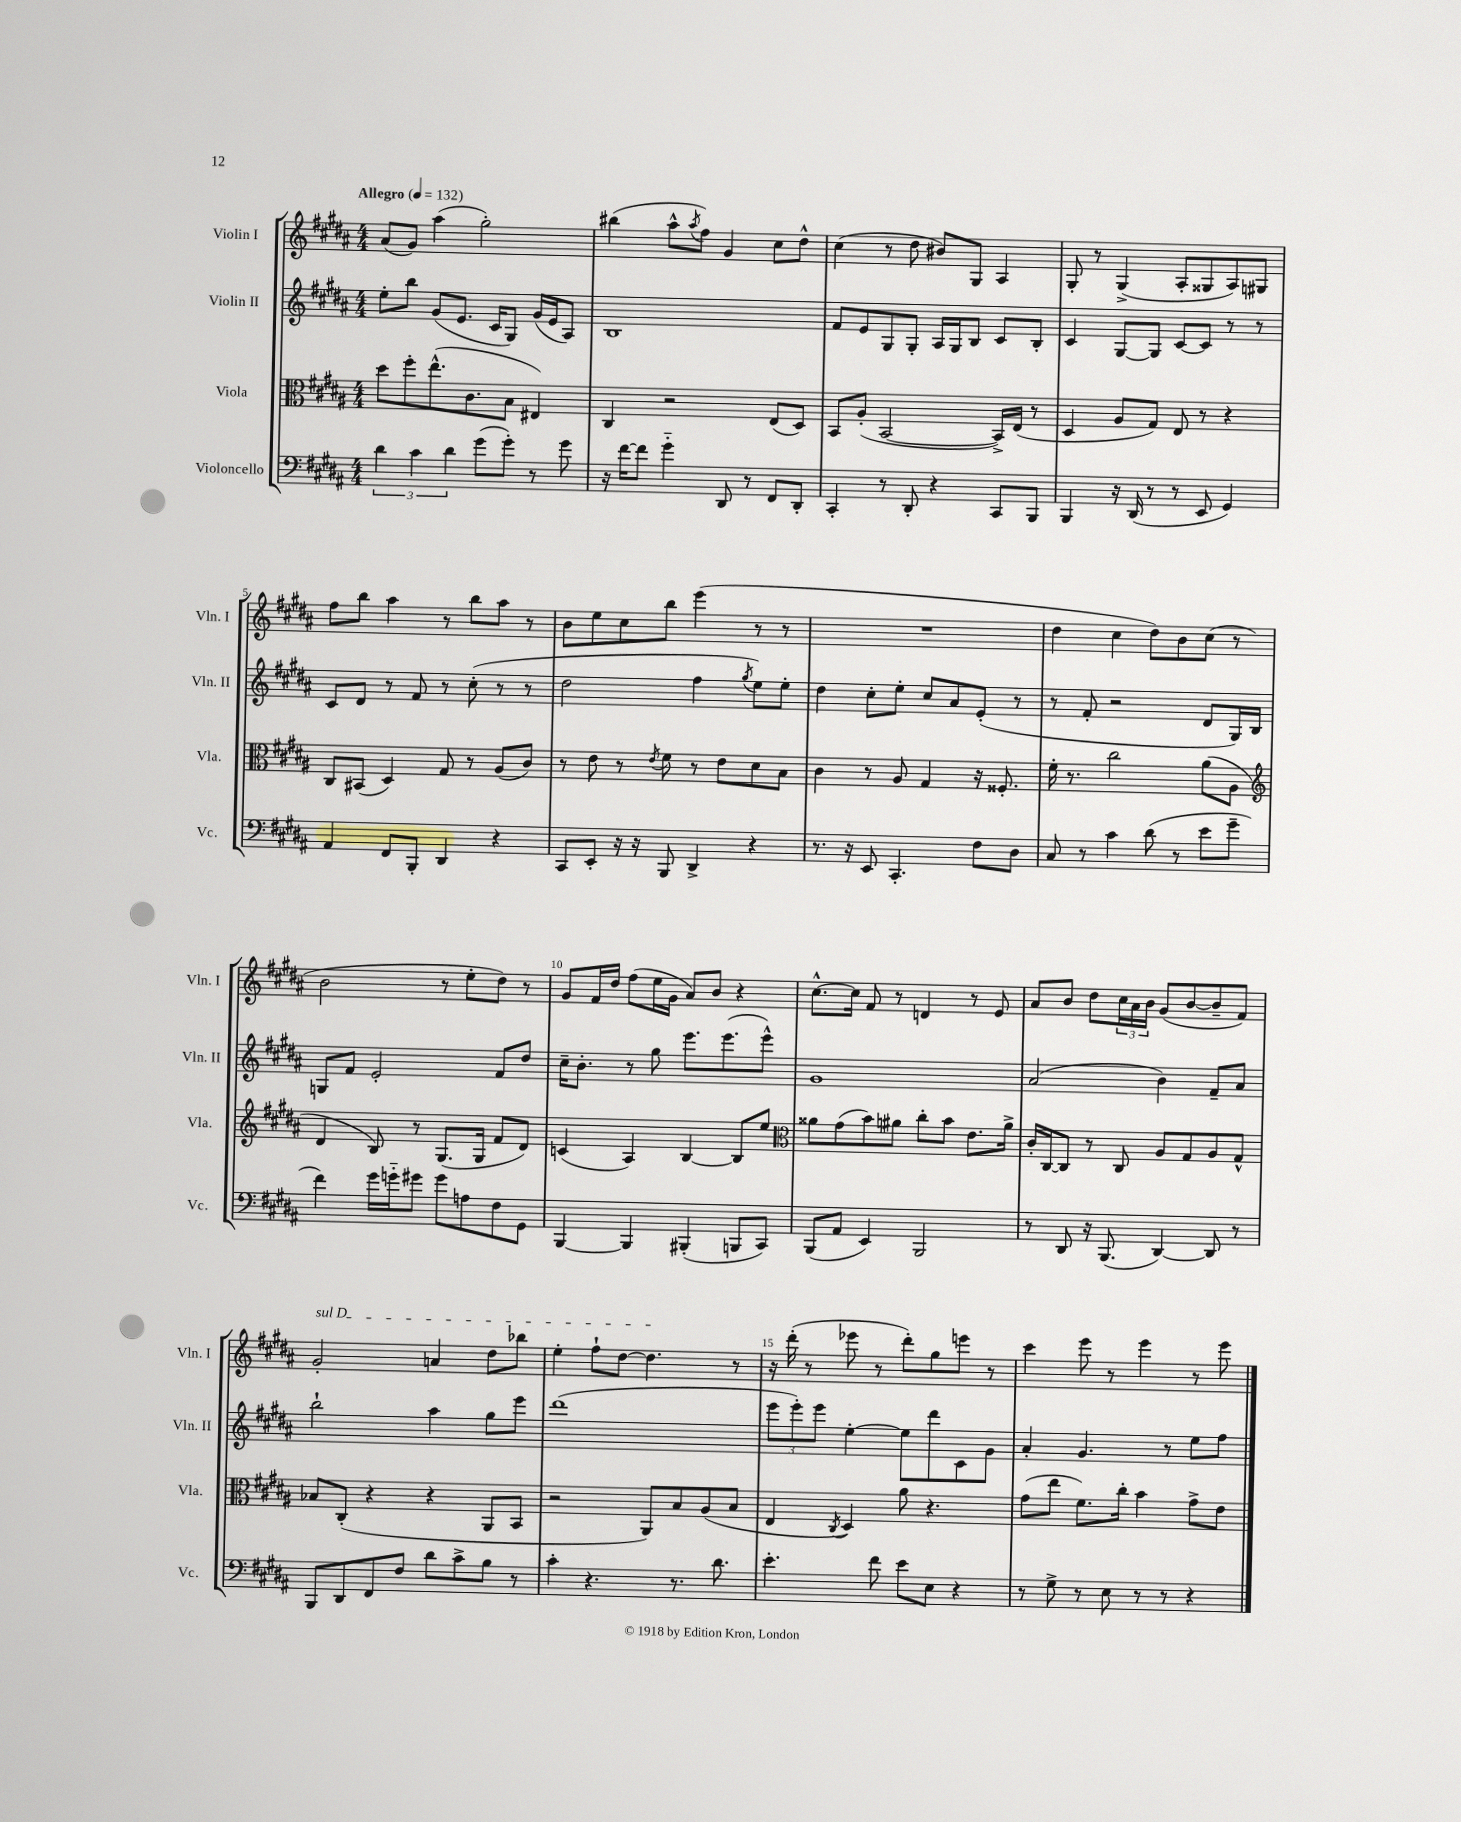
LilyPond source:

<<
\new StaffGroup <<
\new Staff = "s0" \with { instrumentName = "Violin I" shortInstrumentName = "Vln. I" } {
    \clef treble \key b \major \numericTimeSignature \time 4/4 \tempo "Allegro" 4 = 132
    ais'8( gis'8) ais''4( gis''2-.) |
    bis''4( ais''8-^ \acciaccatura { ais''8 } fis''8) gis'4 cis''8 dis''8-^ |
    cis''4( r8 dis''8 bis'8) gis8 ais4 |
    gis8-. r8 gis4->( ais8-. gisis8 ais8) gis8 |
    fis''8 b''8 ais''4 r8 b''8 ais''8 r8 |
    b'8 e''8 cis''8 b''8 e'''4( r8 r8 |
    R1 |
    dis''4 cis''4 dis''8) b'8 cis''8( r8 |
    b'2 r8 e''8-. dis''8) r8 |
    gis'8 fis'16 dis''16 fis''8( e''16 gis'16 ais'8) b'8 r4 |
    cis''8.~-^ cis''16 fis'8 r8 d'4 r8 e'8 |
    ais'8 b'8 dis''8 \tuplet 3/2 { cis''16 ais'16 b'16 } gis'8( b'8~ b'8-- fis'8) |
    \once \override TextSpanner.bound-details.left.text = \markup { \italic "sul D" } gis'2-.\startTextSpan a'4 dis''8 bes''8 |
    e''4-. fis''8-! dis''8~ dis''4.\stopTextSpan r8 |
    r16 dis'''16-.( r8 ees'''8 r8 dis'''8-.) gis''8 e'''8 r8 |
    cis'''4 e'''8 r8 e'''4 r8 e'''8 \bar "|." |
}
\new Staff = "s1" \with { instrumentName = "Violin II" shortInstrumentName = "Vln. II" } {
    \clef treble \key b \major \numericTimeSignature \time 4/4
    e''8-. b''8 gis'8( e'8. cis'16 gis8) gis'16( e'16 ais8) |
    b1 |
    fis'8 e'8 gis8 gis8-. ais16 gis16 b8 cis'8 b8-. |
    cis'4 gis8~ gis8 cis'8~ cis'8 r8 r8 |
    cis'8 dis'8 r8 fis'8 r8 cis''8-.( r8 r8 |
    dis''2 fis''4 \acciaccatura { gis''8 } e''8) e''8-. |
    dis''4 cis''8-. e''8-. cis''8 ais'8 e'8-.( r8 |
    r8 fis'8-. r2 dis'8 gis16) b16 |
    g8 fis'8 e'2-. fis'8 dis''8 |
    cis''16-- b'8.-. r8 gis''8 e'''8. e'''8.( e'''8-^) |
    gis'1 |
    ais'2( b'4) fis'8-- ais'8 |
    b''2-! ais''4 gis''8 e'''8 |
    dis'''1( |
    \tuplet 3/2 { e'''8 e'''8-.) e'''8 } e''4~-. e''8 dis'''8 cis'8 gis'8 |
    ais'4-. gis'4. r8 e''8 fis''8 \bar "|." |
}
\new Staff = "s2" \with { instrumentName = "Viola" shortInstrumentName = "Vla." } {
    \clef alto \key b \major \numericTimeSignature \time 4/4
    dis''8 fis''8-. e''8.-^( cis'8. b8 eis4) |
    cis4 r2 e8( dis8) |
    b,8 ais8-.( b,2~ b,16->) e16( r8 |
    dis4 ais8 gis8) e8 r8 r4 |
    cis8 bis,8( dis4) gis8 r8 ais8( cis'8) |
    r8 e'8 r8 \acciaccatura { e'8 } fis'8 r8 e'8 dis'8 b8 |
    cis'4 r8 ais8 gis4 r16 fisis8.-. |
    fis'16-. r8. cis''2 ais'8( ais8 |
    \clef treble dis'4 b8) r8 gis8.( gis16 fis'8 dis'8) |
    c'4( ais4) b4~ b8 e''8 |
    \clef alto aisis'8 gis'8( b'8) ais'8 cis''8-. b'8 e'8. ais'16-> |
    cis'16-. cis16~ cis8 r8 cis8 ais8 gis8 ais8 gis8-^ |
    bes8 cis8-.( r4 r4 ais,8 b,8 |
    r2 ais,8) b8 ais8( b8 |
    e4 \acciaccatura { cis8 } dis4) ais'8 r4. |
    gis'8( e''8 fis'8.) cis''16-. b'4 gis'8-> e'8 \bar "|." |
}
\new Staff = "s3" \with { instrumentName = "Violoncello" shortInstrumentName = "Vc." } {
    \clef bass \key b \major \numericTimeSignature \time 4/4
    \tuplet 3/2 { dis'4 cis'4 dis'4 } gis'8( gis'8-.) r8 gis'8 |
    r16 fis'16~ fis'8 gis'4-_ dis,8 r8 fis,8 dis,8-. |
    cis,4-. r8 dis,8-. r4 cis,8 b,,8 |
    b,,4 r16 dis,16( r8 r8 e,8 gis,4) |
    ais,4 fis,8 b,,8-. dis,4 r4 |
    cis,8 e,8-. r16 r16 b,,8 dis,4-> r4 |
    r8. r16 e,8 cis,4.-. fis8 dis8 |
    cis8 r8 cis'4 dis'8( r8 e'8 gis'8-- |
    fis'4) gis'16 g'16-_ gis'8 gis'8 a8 fis8 gis,8 |
    b,,4~ b,,4 bis,,4-.( b,,8 cis,8) |
    b,,8( ais,8 e,4) b,,2 |
    r8 dis,8 r16 b,,8.( dis,4~) dis,8 r8 |
    b,,8 dis,8 fis,8 fis8 dis'8 cis'8-> b8 r8 |
    cis'4-. r4. r8. dis'8. |
    e'4.-. fis'8 e'8 e8 r4 |
    r8 gis8-> r8 e8 r8 r8 r4 \bar "|." |
}
>>
>>
\layout { \context { \Score \override BarNumber.break-visibility = ##(#f #t #t) barNumberVisibility = #(every-nth-bar-number-visible 5) } }
